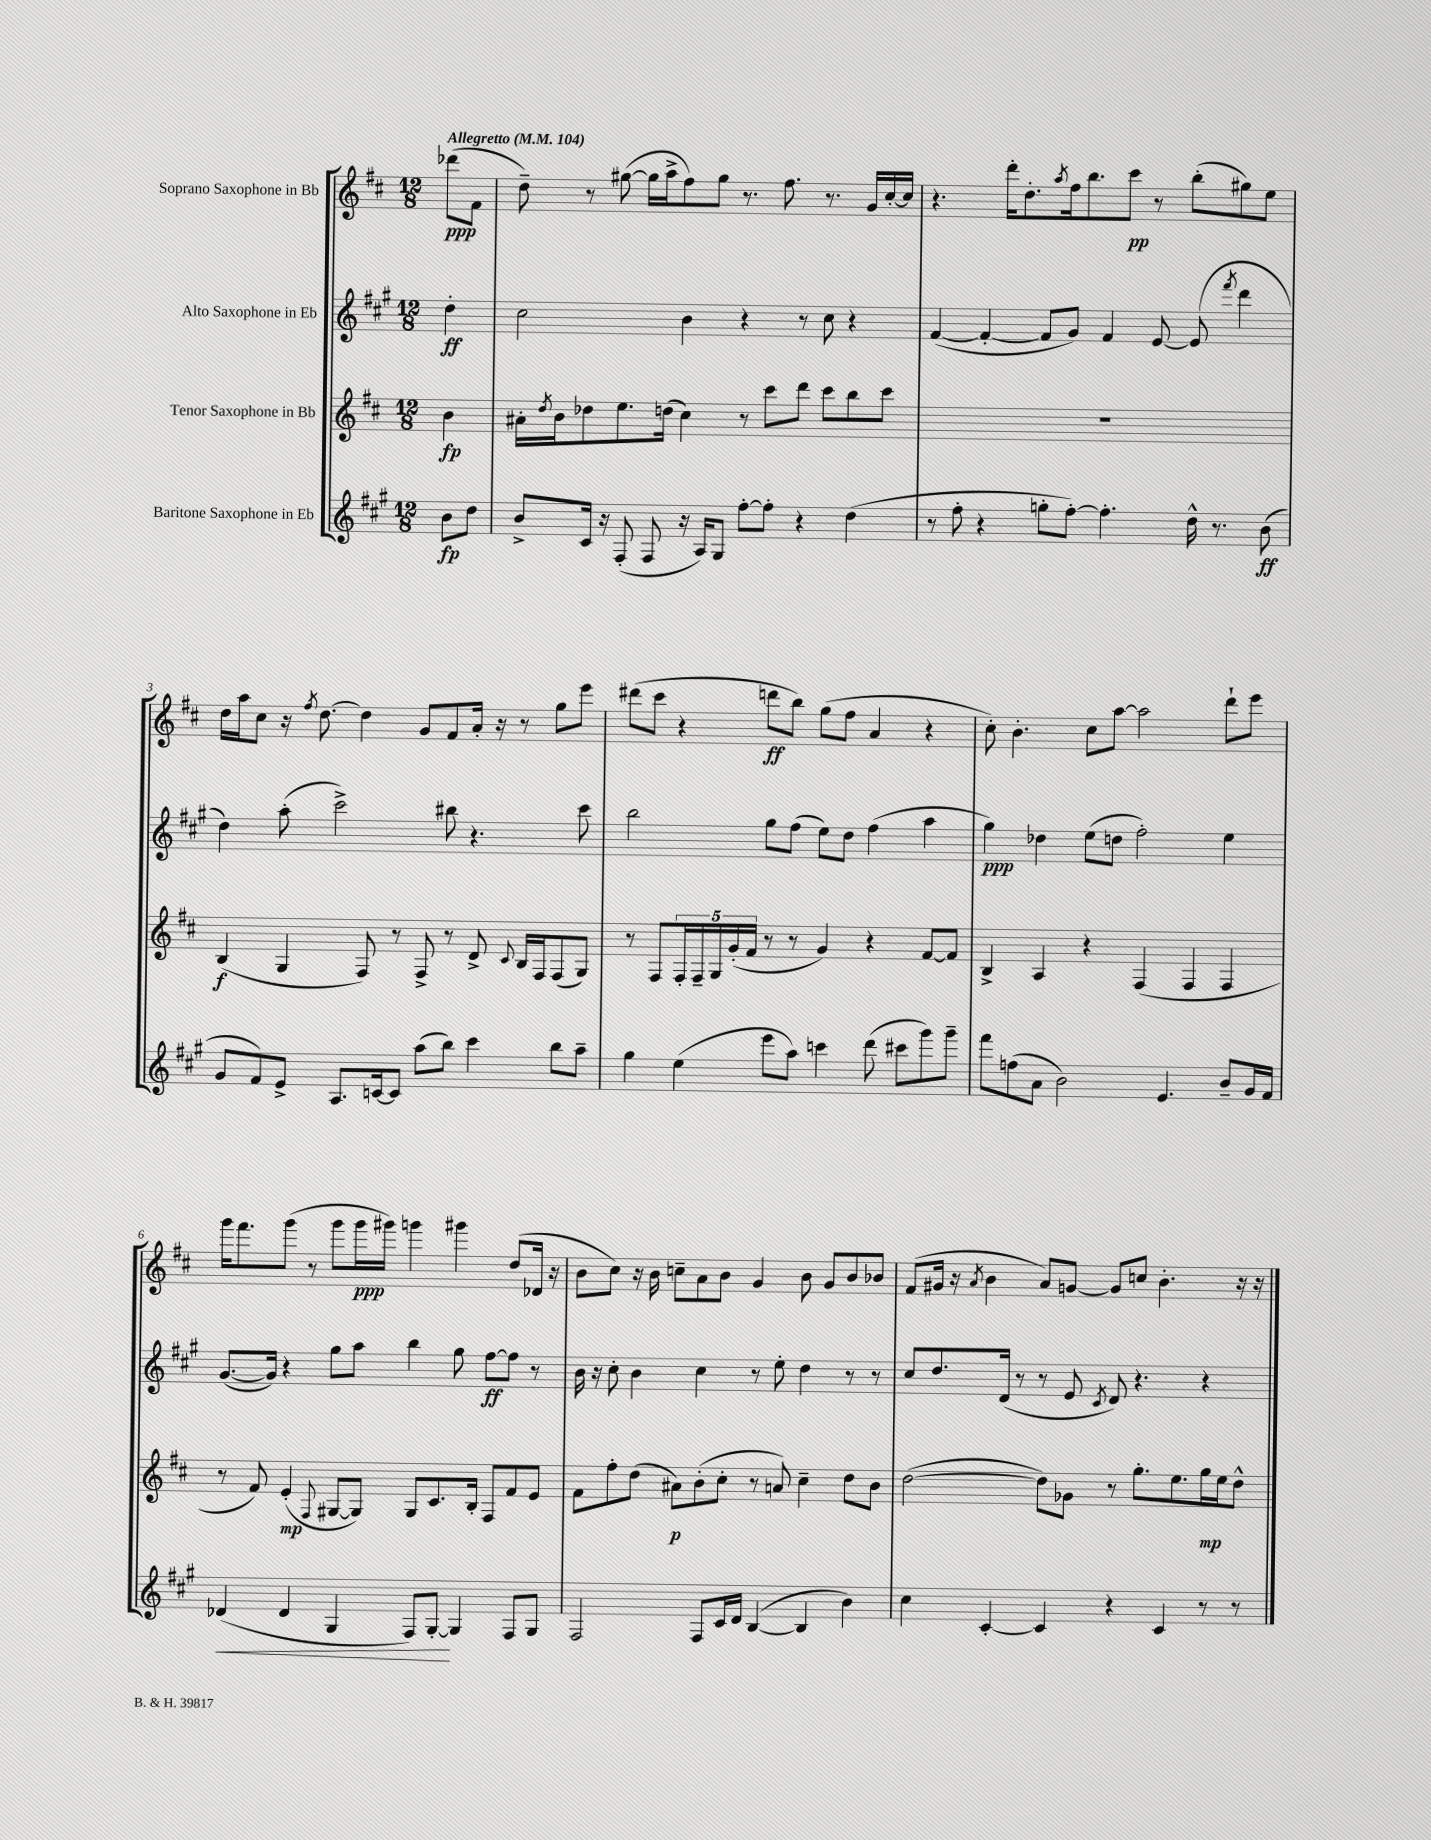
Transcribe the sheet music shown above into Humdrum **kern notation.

**kern	**kern	**kern	**kern
*staff4	*staff3	*staff2	*staff1
*clefG2	*clefG2	*clefG2	*clefG2
*k[f#c#g#]	*k[f#c#]	*k[f#c#g#]	*k[f#c#]
*M12/8	*M12/8	*M12/8	*M12/8
*MM104	*MM104	*MM104	*MM104
8b	4b	4dd'	(8ddd-
8dd	.	.	8f#
=	=	=	=
8b^	16a#'	2cc#	8dd~)
.	8qdd	.	.
.	16b	.	.
16c#	8dd-	.	8r
16r	.	.	.
(8F#'	8.ee	.	([8gg#
8F#	.	.	16gg#]
.	(16dd	.	16aa^
16r	4cc#)	4b	8ff#)
16A)	.	.	.
8G#	.	.	8gg#
[8ff#'	8r	4r	8.r
8ff#']	8ccc#	.	.
.	.	.	8.ff#
4r	8ddd	8r	.
.	8ccc#	8cc#	8.r
(4dd	8bb	4r	.
.	.	.	16g
.	8ccc#	.	[16cc#'
.	.	.	16cc#]
=	=	=	=
8r	1.r	([4f#	4.r
8ff#'	.	.	.
4r	.	4f#'_	.
.	.	.	16ddd'
.	.	.	8.dd'
8gg'	.	8f#]	.
.	.	.	8qaa
[8ff#')	.	8g#)	16ff#
.	.	.	8.bb
4.ff#']	.	4f#	.
.	.	.	8ccc#
.	.	[8e	8r
16dd^^	.	(8e]	(8bb'
8.r	.	.	.
.	.	8qfff#	.
.	.	4ddd	8gg#)
(8b	.	.	8ee
=	=	=	=
8g#	(4B	4dd)	16dd
.	.	.	16aa
8f#)	.	.	8cc#
8e^	4G	(8aa'	16r
.	.	.	8qff#
.	.	.	[8.dd
8.A	.	2ccc#^)	.
.	8F#)	.	4dd]
[16c	.	.	.
8c]	8r	.	.
(8aa	8F#^	.	8g
8bb)	8r	8bb#	8f#
4ccc#	8d^	4.r	16a'
.	.	.	16r
.	8qqc#	.	.
.	16B	.	8r
.	16F#	.	.
8bb	(8F#	.	8gg
8aa~	8G)	8ccc#	8eee
=	=	=	=
4gg#	8r	2bb	(8ddd#
.	8F#	.	8ccc#
(4ee	20F#'	.	4r
.	20F#~	.	.
.	20G	.	.
.	(20g'	.	.
.	20f#	.	.
8eee	8r	8gg#	8ddd
8aa)	8r	(8ff#	8bb)
4ccc	4g)	8ee)	(8gg
.	.	8dd	8ff#
(8ddd	4r	(4ff#	4a
8ccc#	.	.	.
8ggg#)	[8f#	4aa	4r
8ggg#~	8f#]	.	.
=	=	=	=
8fff#	4B^	4gg#)	8cc#')
(8ff	.	.	4.b'
8a	4A	4dd-	.
2b)	.	.	.
.	4r	(8ee	8cc#
.	.	8dd	[8aa
.	(4F#	2ff#')	2aa]
4.e	.	.	.
.	4F#	.	.
8b~	4F#	4ee	8ddd`
16g#	.	.	8eee
16f#	.	.	.
=	=	=	=
(4d-	8r	([8.g#	16ggg
.	.	.	8.fff#
.	8f#)	.	.
.	.	16g#])	.
4d-	(4e'	4r	(8ggg
.	.	.	8r
.	8qqF#	.	.
4G#	[8G#	8gg#	8ggg
.	8G#])	8aa	16ggg
.	.	.	16ggg#)
8F#)	8G#	4bb	4ggg
[8G#'	8.c#	.	.
4G#]	.	8gg#	4ggg#
.	16B'	.	.
.	8F#	[8ff#	.
8F#	8f#	8ff#]	(8dd
8G#	8e	8r	16d-
.	.	.	16r
=	=	=	=
2F#	8f#	16b	8b
.	.	16r	.
.	8ff#'	8cc#'	8cc#)
.	(8dd	4b	16r
.	.	.	16b
.	8a#)	.	8cc~
8F#	(8b'	4cc#	8a
16c#	8cc#'	.	8b
16d	.	.	.
([4B	8r	8r	4g
.	8a)	8ee'	.
4B]	4cc#~	4dd	8b
.	.	.	8g
4b)	8dd	8r	8b
.	8b	8r	8b-
=	=	=	=
4cc#	([2dd	8cc#	(8f#
.	.	8.dd	16g#
.	.	.	16r
.	.	.	8qa
[4c#'	.	.	4b
.	.	(16d	.
.	.	8r	.
4c#]	8dd])	8r	8a)
.	8g-	8e	[8g
.	.	8qc#	.
4r	8r	8d)	8g]
.	8.gg'	4.r	8cc
4c#	.	.	4.b'
.	8.ee	.	.
8r	16gg	4r	.
.	16ee	.	.
8r	8dd^^	.	16r
.	.	.	16r
==	==	==	==
*-	*-	*-	*-
